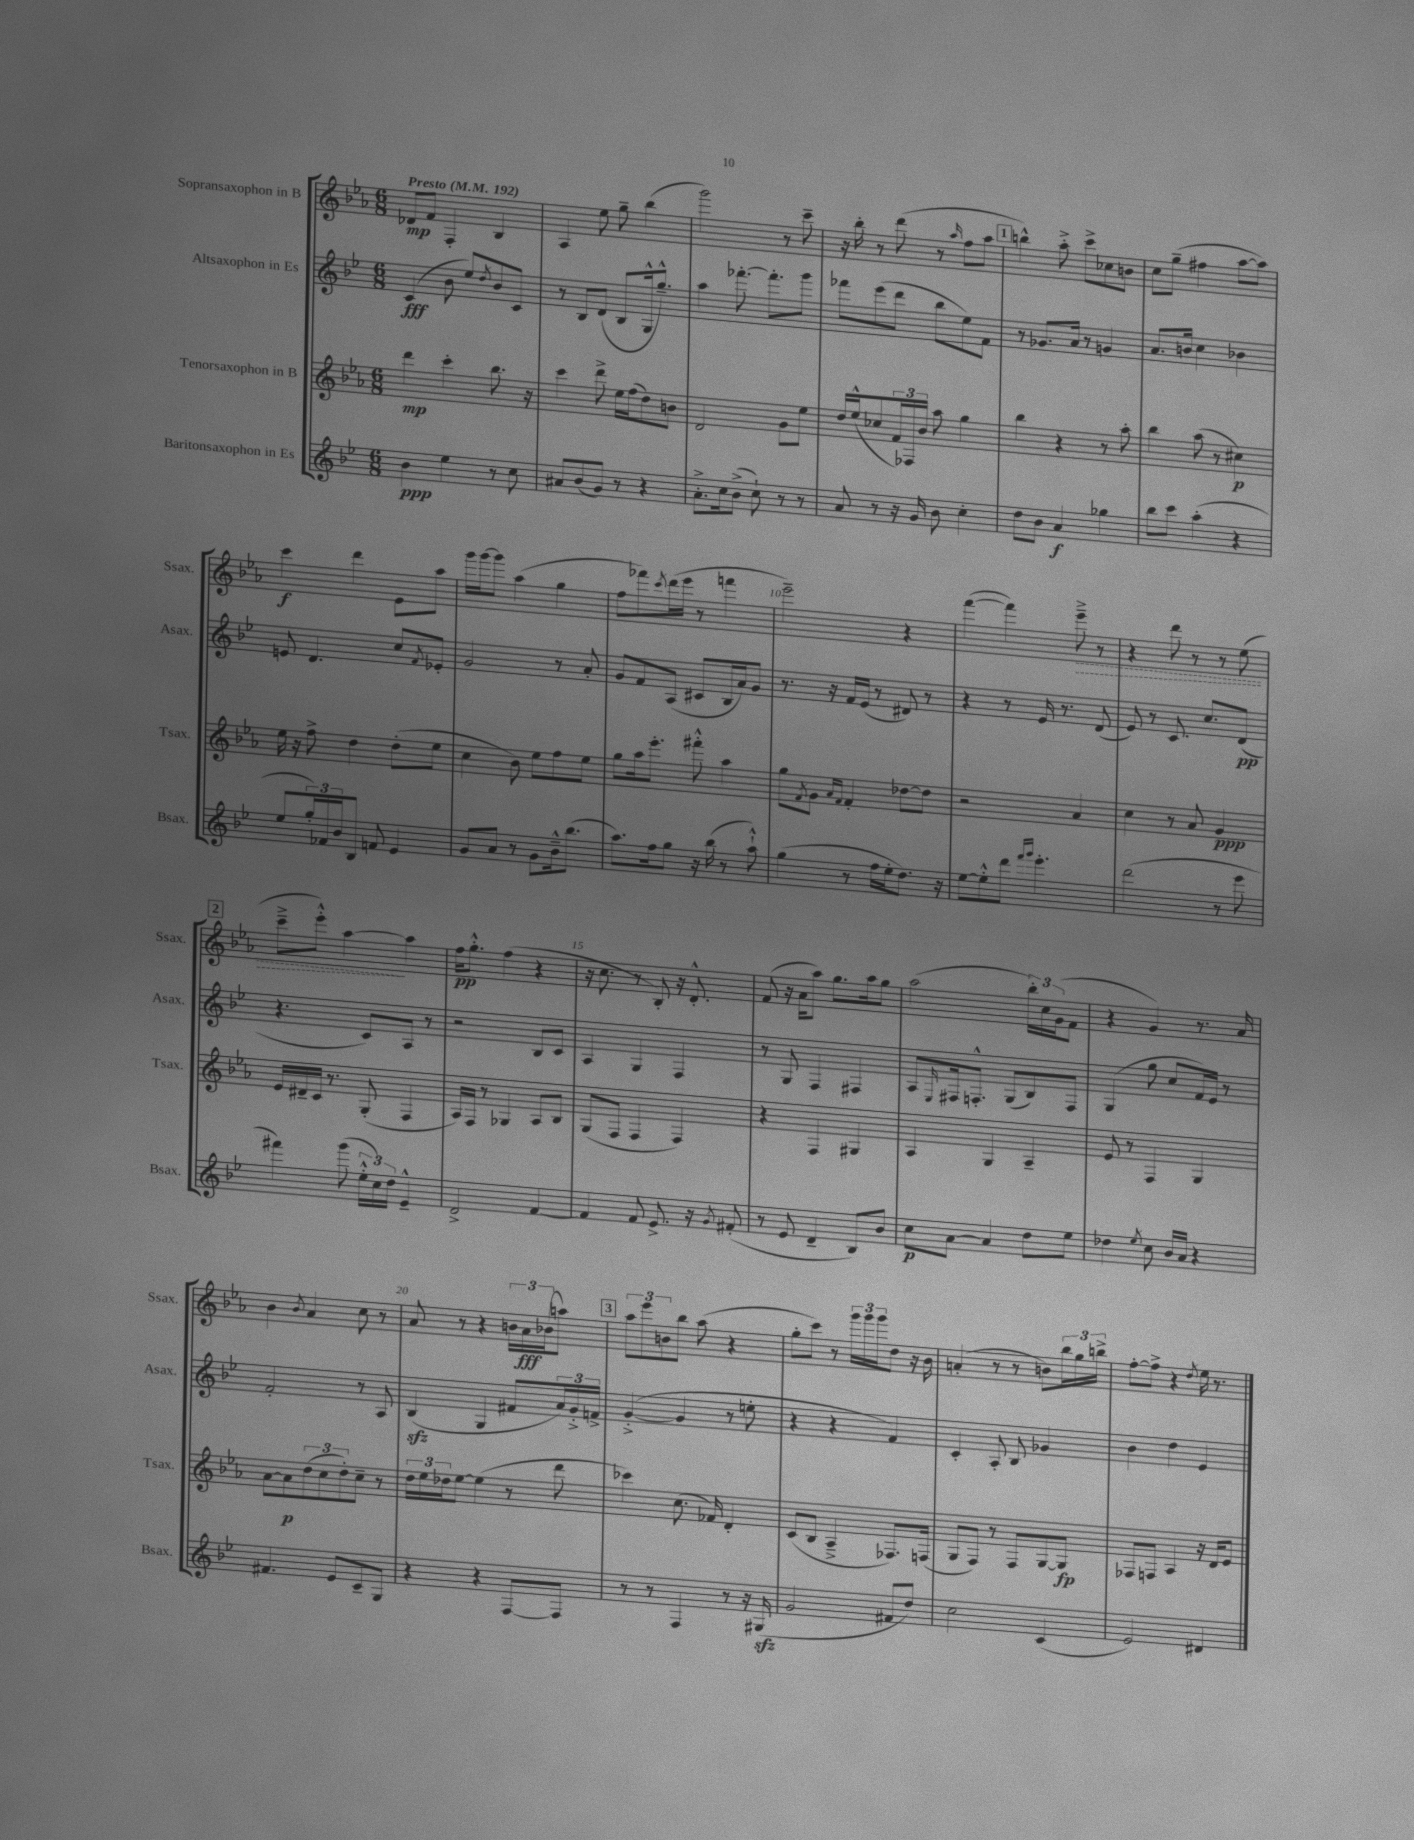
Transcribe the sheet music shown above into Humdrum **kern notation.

**kern	**dynam	**kern	**dynam	**kern	**dynam	**kern	**dynam
*part4	*part4	*part3	*part3	*part2	*part2	*part1	*part1
*staff4	*staff4	*staff3	*staff3	*staff2	*staff2	*staff1	*staff1
*I"Baritonsaxophon in Es	*	*I"Tenorsaxophon in B	*	*I"Altsaxophon in Es	*	*I"Sopransaxophon in B	*
*I'Bsax.	*	*I'Tsax.	*	*I'Asax.	*	*I'Ssax.	*
*clefG2	*	*clefG2	*	*clefG2	*	*clefG2	*
*k[b-e-]	*	*k[b-e-a-]	*	*k[b-e-]	*	*k[b-e-a-]	*
*M6/8	*	*M6/8	*	*M6/8	*	*M6/8	*
*MM192	*	*MM192	*	*MM192	*	*MM192	*
=1	=1	=1	=1	=1	=1	=1	=1
!	!	!	!	!	!	!LO:TX:a:B:t=Presto	!
4b-\	ppp	4ddd\	mp	(4c/	fff	8d-X/L	mp
.	.	.	.	.	.	8f/J	.
4ee-\	.	4ccc'\	.	8b-\	.	4F'/	.
.	.	.	.	8ee-/L)	.	.	.
.	.	.	.	8qdd/	.	.	.
8r	.	8.bb-\	.	8b-/	.	4B-/	.
8cc\	.	.	.	8c/J	.	.	.
.	.	16r	.	.	.	.	.
=2	=2	=2	=2	=2	=2	=2	=2
8a#X/L	.	4ccc\	.	8r	.	4A-/	.
(8b-/	.	.	.	8B-/L	.	.	.
8g/J)	.	8ddd^\	.	(8d/J	.	8ee-\	.
8r	.	16ee-\LL	.	8B-/L	.	8gg~\	.
.	.	(16ff\J	.	.	.	.	.
4r	.	8dd\)	.	16G^^/k	.	(4bb-\	.
.	.	.	.	8.gg~^^/J)	.	.	.
.	.	8bn\J	.	.	.	.	.
=3	=3	=3	=3	=3	=3	=3	=3
8.a'^\L	.	2d/	.	4aa\	.	2ggg\)	.
16cc\k	.	.	.	.	.	.	.
(8b-^\J	.	.	.	[8.fff-X'\	.	.	.
8cc`\)	.	.	.	.	.	.	.
.	.	.	.	8.fff-'\L]	.	.	.
8r	.	8g\L	.	.	.	8r	.
8r	.	8ee-\J	.	8ggg\J	.	8ccc~\	.
=4	=4	=4	=4	=4	=4	=4	=4
8a/	.	16dd/LL	.	8fff-X\L	.	16r	.
.	.	(16ee-^^/J	.	.	.	16bb-'\	.
8r	.	8cc-X/	.	(8eee-\	.	8r	.
16r	.	24f/L)	.	8ddd\J	.	(8ddd\	.
.	.	24F-X/	.	.	.	.	.
16g/	.	.	.	.	.	.	.
.	.	24b-/JJ	.	.	.	.	.
8b-\	.	8aa-\	.	8bb-\L	.	8r	.
.	.	.	.	.	.	16qqaa-/	.
4cc'\	.	4gg\	.	8ee-\)	.	8ff\L	.
.	.	.	.	8f\J	.	8aa-\J	.
!!LO:REH:place=s1:t=1
=5	=5	=5	=5	=5	=5	=5	=5
8dd\L	.	4bb-\	.	8r	.	4bbn^^\)	.
8b-\J	.	.	.	8.g-X/L	.	.	.
4a/	f	4r	.	.	.	8aa-'^\	.
.	.	.	.	16a/Jk	.	.	.
.	.	.	.	8r	.	8ccc^\L	.
4gg-X\	.	8r	.	4gn/	.	8cc-X\	.
.	.	8aa-'\	.	.	.	8bn\J	.
=6	=6	=6	=6	=6	=6	=6	=6
8bb-\L	.	4bb-\	.	8.a/L	.	8cc\L	.
8ccc\J	.	.	.	.	.	(8gg~\J	.
.	.	.	.	16bn/Jk	.	.	.
(4aa'\	.	(8aa-\	.	4cc\	.	4ff#X\	.
.	.	8r	.	.	.	.	.
4r	.	4cc#X\)	p	4b-X\	.	[8aa-\L	.
.	.	.	.	.	.	8aa-\J])	.
!!LO:LB:g=z
=7	=7	=7	=7	=7	=7	=7	=7
8ee-/L	.	16ee-\	.	8en/	.	4ccc\	f
.	.	16r	.	.	.	.	.
24gg'/L)	.	8ff^\	.	4.d/	.	.	.
24f-X/	.	.	.	.	.	.	.
24b-/J	.	.	.	.	.	.	.
8B-/J	.	4dd\	.	.	.	4ddd\	.
8fn/	.	.	.	.	.	.	.
4e-/	.	(8dd'\L	.	8cc/L	.	8e-\L	.
.	.	.	.	8qf/	.	.	.
.	.	8ee-\J	.	8e-X'/J	.	8aa-\J	.
=8	=8	=8	=8	=8	=8	=8	=8
8g/L	.	4cc\	.	2g/	.	16ggg\LL	.
.	.	.	.	.	.	[16ggg\J	.
8a/J	.	.	.	.	.	8ggg\J]	.
8r	.	8b-\)	.	.	.	(4aa-\	.
8g\L	.	8ee-\L	.	.	.	.	.
16b-~^^\k	.	8ff\	.	8r	.	4gg\	.
(8.bb-\J	.	.	.	.	.	.	.
.	.	8ee-\J	.	8a'/	.	.	.
=9	=9	=9	=9	=9	=9	=9	=9
8.aa\L)	.	8gg\L	.	8g/L	.	8ff\L	.
.	.	16aa-\k	.	8f/	.	8fff-X\)	.
16ff\k	.	8.eee-'\J	.	.	.	.	.
.	.	.	.	.	.	8qccc/	.
8gg\J	.	.	.	(8A/J	.	(16ddd\L	.
.	.	.	.	.	.	16eee-\JJ	.
16r	.	8fff#X'^^\	.	8c#X/L	.	8r	.
(16bb-\	.	.	.	.	.	.	.
8r	.	4aa-\	.	16B-/L	.	4fffn\	.
.	.	.	.	16a/J)	.	.	.
8aa`^^\)	.	.	.	8g/J	.	.	.
=10	=10	=10	=10	=10	=10	=10	=10
(4gg\	.	8gg\L	.	8.r	.	2eee-~\)	.
.	.	8qf/	.	.	.	.	.
.	.	8g\J	.	.	.	.	.
.	.	.	.	16r	.	.	.
.	.	16qqa-/LL	.	.	.	.	.
.	.	16qqf/JJ	.	.	.	.	.
8r	.	4f'/	.	16f/LL	.	.	.
.	.	.	.	(16e-/JJ	.	.	.
16ff\LL	.	.	.	8r	.	.	.
16ee-'\J	.	.	.	.	.	.	.
8.dd\J)	.	[8dd-X\L	.	8d#X/)	.	4r	.
.	.	8dd-\J]	.	8r	.	.	.
16r	.	.	.	.	.	.	.
=11	=11	=11	=11	=11	=11	=11	=11
[8ee-\L	.	2r	.	4r	.	([4fff\	.
8ee-'^^\]	.	.	.	.	.	.	.
8ddd\J	.	.	.	8r	.	4fff\])	.
16qqfff/LL	.	.	.	.	.	.	.
16qqggg/JJ	.	.	.	.	.	.	.
4.eee-'\	.	.	.	16e-/	.	.	.
.	.	.	.	8.r	.	.	.
!	!	!	!	!	!	!	!LO:HP:b
.	.	4a-/	.	.	.	8eee-~^\	>
.	.	.	.	(8d/	.	8r	.
=12	=12	=12	=12	=12	=12	=12	=12
(2ddd\	.	4cc\	.	8e-/)	.	4r	.
.	.	.	.	8r	.	.	.
.	.	8r	.	8.c/	.	8ddd\	.
.	.	8a-/	.	.	.	8r	.
.	.	.	.	8.cc/L	.	.	.
8r	.	4g/	ppp	.	.	8r	.
8eee-\	.	.	.	(8d/J	pp	(8ee-\	.
!!LO:LB:g=z
!!LO:REH:place=s1:t=2
=13	=13	=13	=13	=13	=13	=13	=13
4fff#X\)	.	16e-/LL	.	4.r	.	8ccc~^\L	.
.	.	16d#X~/	.	.	.	.	.
.	.	16c/JJ	.	.	.	8eee-'^^\J)	.
.	.	8.r	.	.	.	.	.
(8ggg\	.	.	.	.	.	[4aa-\	.
24ee-'^^\LL	.	(8G'/	.	8c/L)	.	.	.
24cc\)	.	.	.	.	.	.	.
24dd\JJ	.	.	.	.	.	.	.
4e-~^^/	.	4F/	.	8A/J	.	4aa-\]	]
.	.	.	.	8r	.	.	.
=14	=14	=14	=14	=14	=14	=14	=14
2d^/	.	16A-/LL)	.	2r	.	16ff\KL	pp
.	.	16F/JJ	.	.	.	8.gg'^^\J	.
.	.	8r	.	.	.	.	.
.	.	4G-X/	.	.	.	(4ff\	.
[4f/	.	8A-/L	.	8B-/L	.	4r	.
.	.	8B-/J	.	8c/J	.	.	.
=15	=15	=15	=15	=15	=15	=15	=15
4f/]	.	(8G/L	.	4A/	.	16r	.
.	.	.	.	.	.	8.cc\	.
.	.	8F/J	.	.	.	.	.
8f/	.	4F/	.	4G/	.	8r	.
8.e-^/	.	.	.	.	.	8B-'/)	.
.	.	4F/)	.	4F/	.	16r	.
16r	.	.	.	.	.	8.d'^^/	.
8qg/	.	.	.	.	.	.	.
(8f#X'/	.	.	.	.	.	.	.
=16	=16	=16	=16	=16	=16	=16	=16
8r	.	4r	.	8r	.	(8f/	.
8e-/	.	.	.	8G/	.	16r	.
.	.	.	.	.	.	16a-\KL	.
4d~/	.	4F/	.	4F/	.	8aa-\J)	.
.	.	.	.	.	.	8.gg\L	.
8B-/L)	.	4G#X/	.	4F#X/	.	.	.
.	.	.	.	.	.	16aa-\k	.
8b-/J	.	.	.	.	.	8gg\J	.
=17	=17	=17	=17	=17	=17	=17	=17
8cc\L	p	4A-/	.	8A/L	.	(2aa-\	.
.	.	.	.	16qqE-/	.	.	.
[8a\J	.	.	.	16F#X/k	.	.	.
.	.	.	.	8.Fn'^^/J	.	.	.
4a/]	.	4G/	.	.	.	.	.
.	.	.	.	(8G/L	.	.	.
8dd\L	.	4A-~/	.	8B-/)	.	24bb-'\LL)	.
.	.	.	.	.	.	24cc\	.
.	.	.	.	.	.	(24g\J	.
8ee-\J	.	.	.	8F/J	.	8f\J	.
=18	=18	=18	=18	=18	=18	=18	=18
4dd-X\	.	8e-/	.	(4G/	.	4r	.
.	.	8r	.	.	.	.	.
8qee-/	.	.	.	.	.	.	.
8cc\	.	4F/	.	8gg\	.	4g/)	.
16b-/LL	.	.	.	8cc/L	.	.	.
16a/JJ	.	.	.	.	.	.	.
4r	.	4G/	.	16f/L)	.	8.r	.
.	.	.	.	16e-/JJ	.	.	.
.	.	.	.	8r	.	.	.
.	.	.	.	.	.	16a-/	.
!!LO:LB:g=z
=19	=19	=19	=19	=19	=19	=19	=19
4.f#X/	.	[8a-\L	.	2f'/	.	4b-\	.
.	.	8a-\]	p	.	.	.	.
.	.	.	.	.	.	8qb-/	.
.	.	(12dd\	.	.	.	4a-/	.
.	.	12cc\	.	.	.	.	.
8e-/L	.	.	.	.	.	.	.
.	.	12dd'\)	.	.	.	.	.
8c~/	.	8cc~\J	.	8r	.	8cc\	.
8G/J	.	8r	.	8A/	.	8r	.
=20	=20	=20	=20	=20	=20	=20	=20
4r	.	24dd\LL	.	(4B-zz/	.	8a-/	.
.	.	24ee-\	.	.	.	.	.
.	.	24dd-X\J	.	.	.	.	.
.	.	[8ee-\J	.	.	.	8r	.
4r	.	(4ee-\]	.	4G/	.	4r	.
[8F/L	.	8r	.	8f#X/L	.	24bn\LL	.
.	.	.	.	.	.	24a-\	fff
.	.	.	.	.	.	(24b-X\J	.
8F/J]	.	8ddd\	.	24a/L)	.	8aan\J)	.
.	.	.	.	24g'^/	.	.	.
.	.	.	.	24fn^/JJ	.	.	.
!!LO:REH:place=s1:t=3
=21	=21	=21	=21	=21	=21	=21	=21
8r	.	4ccc-X\)	.	([4g'^/	.	12aa-\L	.
.	.	.	.	.	.	12eee-\	.
8r	.	.	.	.	.	.	.
.	.	.	.	.	.	12bn\	.
4F/	.	(8.cc\	.	4g/]	.	8bb-\J	.
.	.	.	.	.	.	(8aa-\	.
.	.	16f-X/)	.	.	.	.	.
8r	.	4d'/	.	8r	.	4r	.
16r	.	.	.	8een'\	.	.	.
(16G#Xzz/	.	.	.	.	.	.	.
=22	=22	=22	=22	=22	=22	=22	=22
2g/	.	(8c/L	.	4r	.	8gg'\L	.
.	.	8B-/J	.	.	.	8ccc\J)	.
.	.	4A-~^/	.	4r	.	8r	.
.	.	.	.	.	.	24ggg\LL	.
.	.	.	.	.	.	24ggg\	.
.	.	.	.	.	.	24ggg\J	.
8f#X/L	.	8.F-X/L)	.	4f/)	.	8dd\J	.
8dd/J)	.	.	.	.	.	16r	.
.	.	(16Fn/Jk	.	.	.	16b-\	.
=23	=23	=23	=23	=23	=23	=23	=23
2cc\	.	8G/L	.	4c'/	.	(4an'/	.
.	.	8F/J)	.	.	.	.	.
.	.	8r	.	8A'/	.	8r	.
.	.	8F/L	.	8B-/	.	8r	.
(4c/	.	[8G/	.	4g-X/	.	8bn\L)	.
.	.	8G/J]	fp	.	.	24bb-\L	.
.	.	.	.	.	.	24gg\	.
.	.	.	.	.	.	24bbn^\JJ	.
=24	=24	=24	=24	=24	=24	=24	=24
2e-/)	.	8F-X/L	.	4b-\	.	[8ff'\L	.
.	.	8Fn/J	.	.	.	8ff^\J]	.
.	.	4A-/	.	4dd\	.	4r	.
.	.	.	.	.	.	8qdd/	.
4d#X/	.	16r	.	4e-/	.	16ee-\	.
.	.	16d/KL	.	.	.	8.r	.
.	.	8e-/J	.	.	.	.	.
==	==	==	==	==	==	==	==
*-	*-	*-	*-	*-	*-	*-	*-
